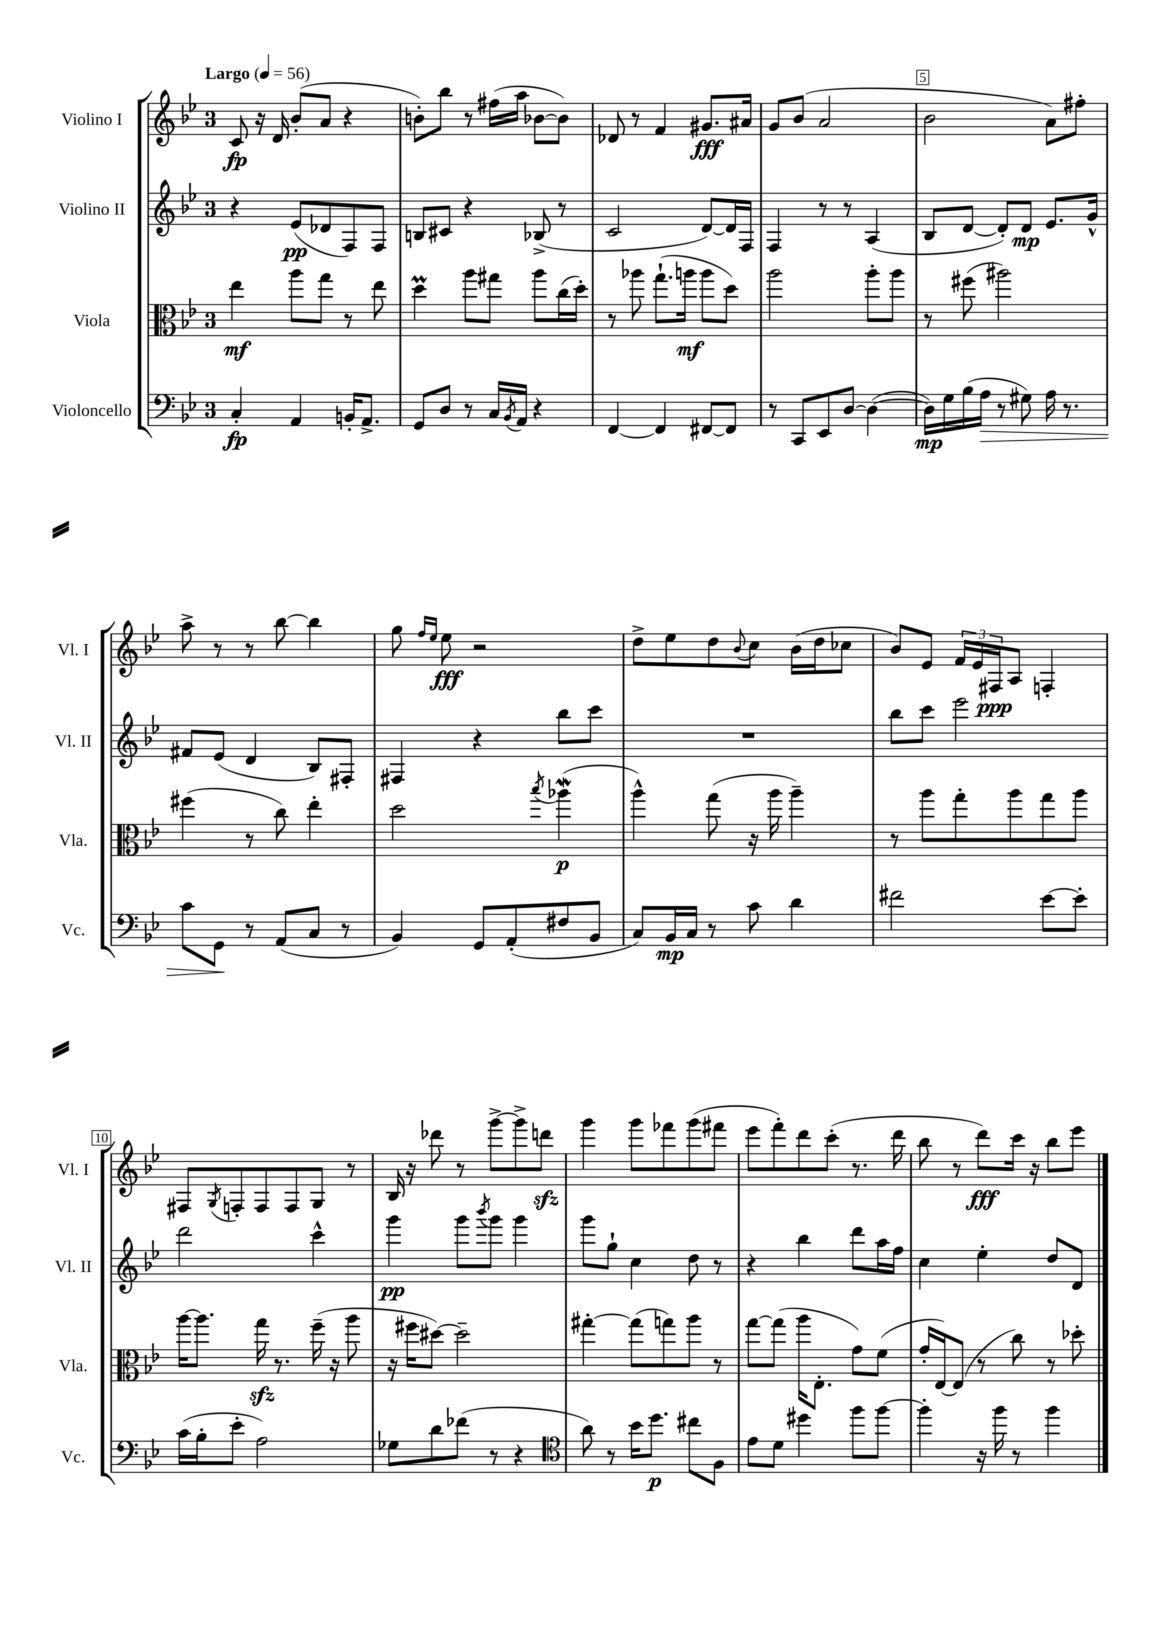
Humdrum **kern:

**kern	**kern	**kern	**kern
*staff4	*staff3	*staff2	*staff1
*clefF4	*clefC3	*clefG2	*clefG2
*k[b-e-]	*k[b-e-]	*k[b-e-]	*k[b-e-]
*M3/4	*M3/4	*M3/4	*M3/4
*MM56	*MM56	*MM56	*MM56
4C'/	4ee-\	4r	8c/
.	.	.	16r
.	.	.	16d/
4AA/	8aa\L	(8e-/L	(8b-'/L
.	8gg\J	8d-/	8a/J
16BB'/LK	8r	8F/)	4r
8.AA^/J	.	.	.
.	8ee-\	8F/J	.
=	=	=	=
8GG/L	4dd\	8B/L	8b'\L)
8D/J	.	8c#/J	8bb-\J
8r	8aa\L	4r	8r
16C/LL	8gg#\J	.	(16ff#\LL
8qBB-/	.	.	.
16AA/JJ	.	.	16aa\JJ
4r	8aa\L	(8B-^/	[8b-\L
.	(16cc\L	8r	8b-\]J)
.	16dd'\JJ)	.	.
=	=	=	=
[4FF/	8r	2c/	8d-/
.	8aa-\	.	8r
4FF/]	(8.gg`\L	.	4f/
.	16aa\Jk	.	.
[8FF#/L	8aa\L	[8d/L)	8.g#/L
8FF#/]J	8dd\J)	16d/]L	.
.	.	16F/JJ	16a#/Jk
=	=	=	=
8r	2aa\	4F/	8g/L
8CC/L	.	.	(8b-/J
8EE-/	.	8r	2a/
[8D/J	.	8r	.
(4D\_	8aa'\L	(4A/	.
.	8aa\J	.	.
=	=	=	=
16D\]LL)	8r	8B-/L	2b-\
16G\	.	.	.
(16B-\	(8ff#\	[8d/J	.
16A\JJ	.	.	.
8r	2aa#\)	8d'/]L)	.
8G#\)	.	8d/J	.
16A\	.	8.e-/L	8a\L)
8.r	.	.	.
.	.	.	8ff#'\J
.	.	16g^^/Jk	.
=	=	=	=
8c\L	(4ff#\	8f#/L	8aa^\
8GG\J	.	(8e-/J	8r
8r	8r	4d/	8r
(8AA/L	8cc\)	.	[8bb-\
8C/J	4ee-'\	8B-/L)	4bb-\]
8r	.	8F#'/J	.
=	=	=	=
4BB-/)	2dd\	4F#/	8gg\
.	.	.	16qqff/LL
.	.	.	16qqee-/JJ
.	.	.	8ee-\
8GG/L	.	4r	2r
(8AA'/	.	.	.
.	8qbb-/	.	.
8F#/	(4aa-\	8bb-\L	.
8BB-/J	.	8ccc\J	.
=	=	=	=
8C/L)	4aa^^\)	2.r	8dd^\L
16BB-/L	.	.	8ee-\
16C/JJ	.	.	.
8r	(8gg\	.	8dd\
.	.	.	8qqb-/
8c\	16r	.	8cc\J
.	16aa\	.	.
4d\	4aa~\)	.	(16b-\LL
.	.	.	16dd\J
.	.	.	8cc-\J
=	=	=	=
2f#\	8r	8bb-\L	8b-/L)
.	8aa\L	8ccc\J	8e-/J
.	8gg'\	2eee-\	24f/LL
.	.	.	24e-/
.	.	.	24F#/J
.	8aa\	.	8A/J
[8e-\L	8gg\	.	4F'/
8e-'\]J	8aa\J	.	.
=	=	=	=
(16c\LL	[16aa\LK	2ddd\	8F#/L
16B-'\J	8.aa\]J	.	.
.	.	.	8qG/
8e-'\J	.	.	8F'/
2A\)	16gg\	.	8F/
.	8.r	.	.
.	.	.	8F/
.	(16ff~\	4ccc^^\	8G/J
.	16r	.	.
.	8aa\	.	8r
=	=	=	=
8G-\L	16r	4ggg\	16B-/
.	16ff#\LK	.	16r
8d\	[8dd#\J)	.	8ddd-\
(8f-\J	2dd#~\]	8ggg\L	8r
.	.	8qbbb-/	.
8r	.	8ggg\J	[8ggg^\L
4r	.	4ggg\	8ggg^\]
.	.	.	8ddd\J
=	=	=	=
*clefC4	*	*	*
8a\)	[4gg#'\	8ggg\L	4ggg\
8r	.	8gg`\J	.
16b-\LK	(8gg#\]L	4cc\	8ggg\L
8.dd\J	.	.	.
.	8gg\)	.	8fff-\
8cc#\L	8aa\J	8dd\	(8ggg\
8F\J	8r	8r	8fff#\J
=	=	=	=
8e-\L	[8gg\L	4r	8eee-\L
8d\J	(8gg\]J	.	8fff'\)
4dd#\	16aa\LK	4bb-\	8ddd\
.	8.E-'\J	.	.
.	.	.	(8ccc'\J
8ff\L	8g\L)	8ddd\L	8.r
[8ff\J	(8f\J	16aa\L	.
.	.	16ff\JJ	16ddd\
=	=	=	=
4ff'\]	16g'/LL	4cc\	8bb-\
.	[16E-/J)	.	.
.	(8E-/]J	.	8r
16r	8r	4ee-'\	8ddd\L)
16ff\	.	.	.
8r	8cc\)	.	16ccc\Jk
.	.	.	16r
4ff\	8r	8dd/L	8bb-\L
.	8dd-'\	8d/J	8eee-\J
==	==	==	==
*-	*-	*-	*-
